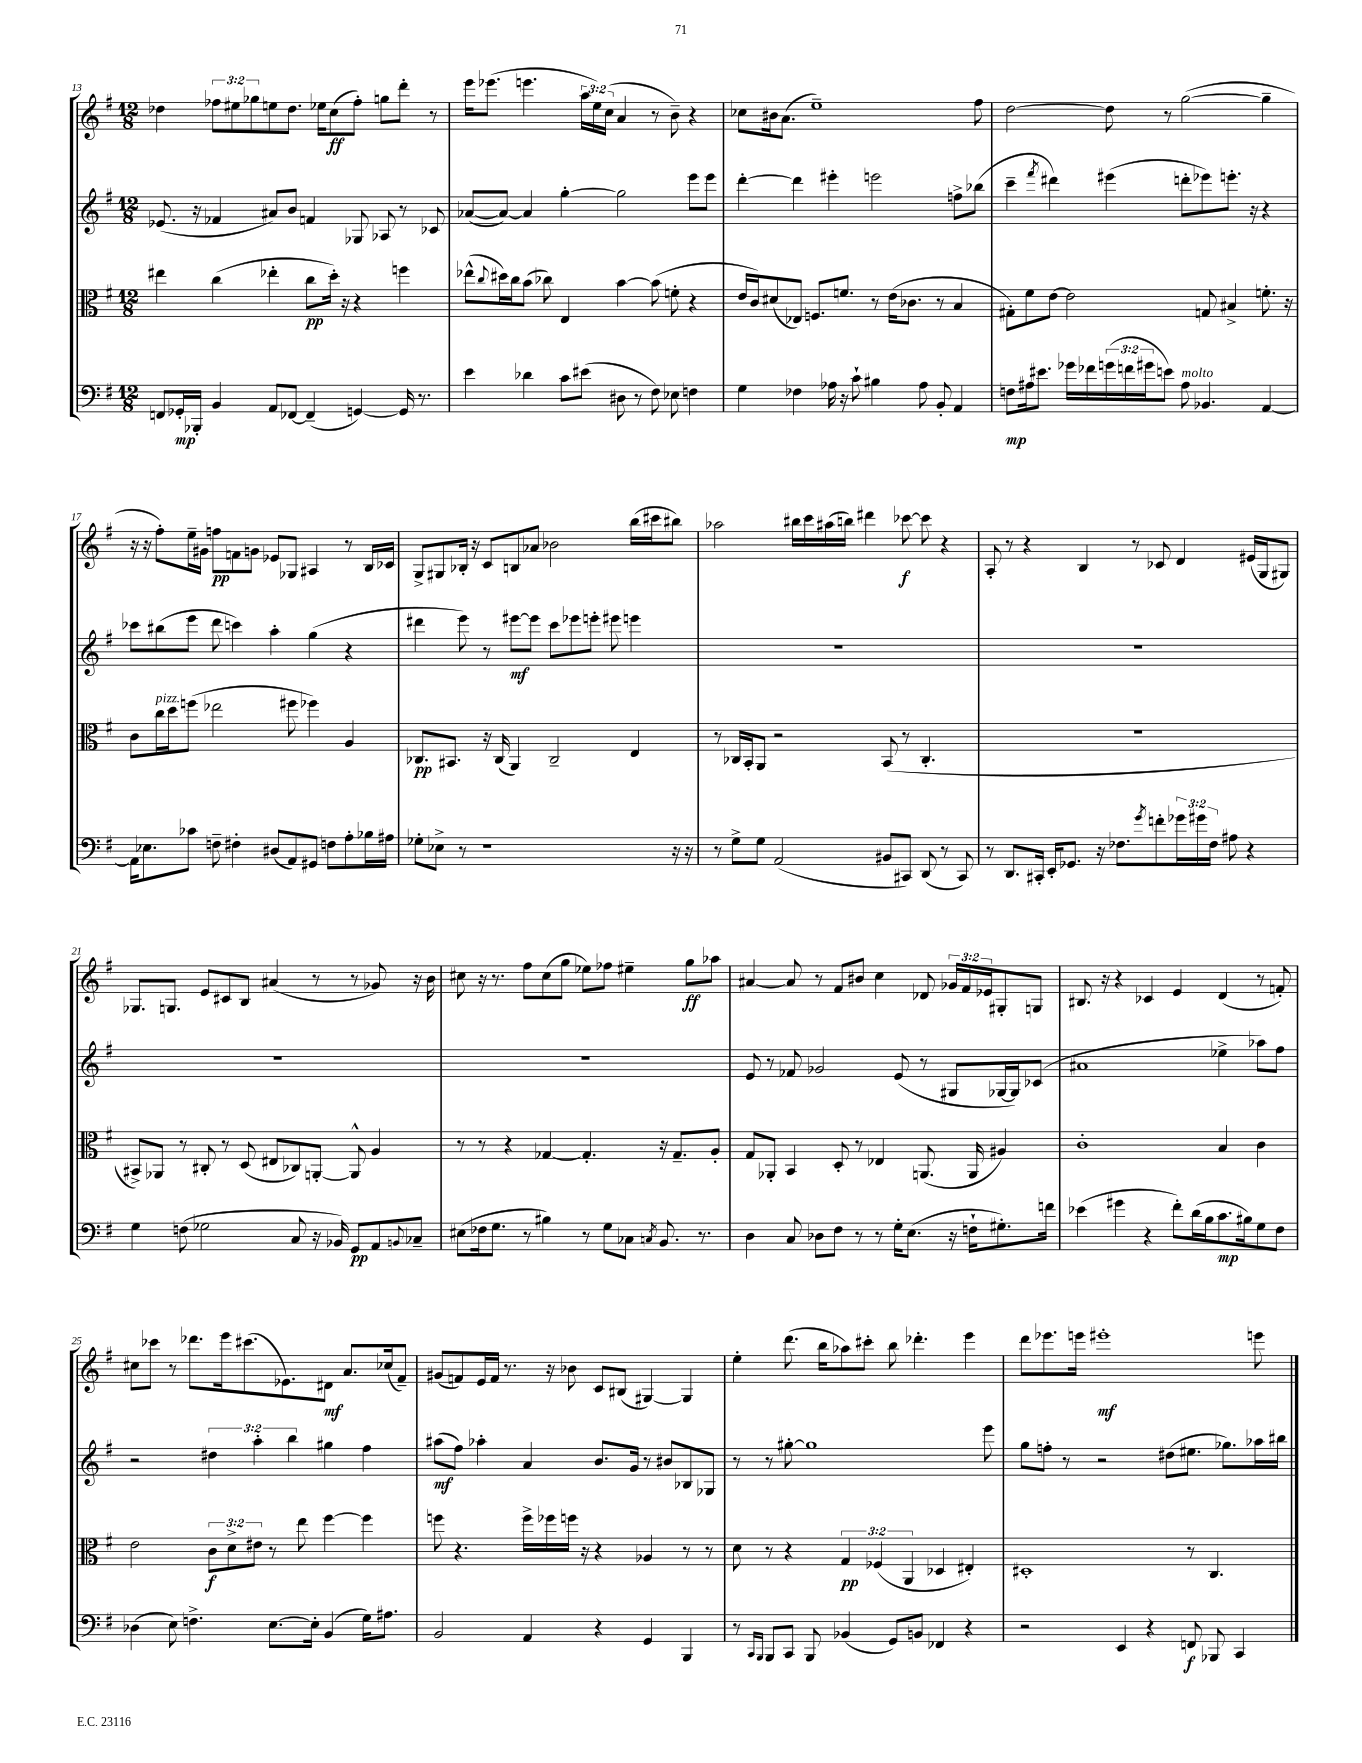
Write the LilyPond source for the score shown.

<<
\new StaffGroup <<
\new Staff = "s0" {
    \clef treble \key g \major \numericTimeSignature \time 12/8 \override Staff.TupletNumber.text = #tuplet-number::calc-fraction-text
    des''4 \tuplet 3/2 { fes''8 eis''8 ges''8 } e''8 des''8. ees''16 c''8\ff( fes''8-.) g''8 d'''8-. r8 |
    e'''16 ees'''8.( e'''4. \tuplet 3/2 { a''16 e''16) c''16( } a'4 r8 b'8--) r4 |
    ces''8 bis'16 a'8.( e''1--) fis''8 |
    d''2~ d''8 r8 g''2~( g''4-- |
    r16 r16 fis''8-.) e''16-- gis'16 f''8\pp f'8 g'8 ees'8 ges8 ais4 r8 b16 ces'16 |
    g8-> gis8 bes16-. r16 c'8 b8 aes'8 bes'2 b''16( cis'''16 bis''8) |
    aes''2 bis''16 c'''16 ais''16( b''16) dis'''4 ces'''8~\f ces'''8 r4 |
    a8-. r8 r4 b4 r8 ces'8 d'4 eis'16( g16 gis8) |
    ges8. g8. e'8 cis'8 b8 ais'4( r8 r8 ges'8) r16 b'16 |
    cis''8 r16 r8. fis''8 cis''8( g''8 ees''8) fes''8 eis''4-- g''8\ff aes''8 |
    ais'4~ ais'8 r8 fis'8 bis'8 c''4 des'8 \tuplet 3/2 { ges'16 fis'16 ees'16 } gis8-. g8 |
    bis8. r16 r4 ces'4 e'4 d'4( r8 f'8-.) |
    cis''8 ces'''8 r8 des'''8. e'''16 cis'''8.( ees'8.) dis'8\mf a'8. ces''16( fis'8--) |
    gis'8( f'8) e'16 f'16 r8. r16 bes'8 c'8 bis8( gis4~) gis4 |
    e''4-. d'''8.( b''16 aes''8) cis'''8-. b''8 des'''4.-. e'''4 |
    d'''8 ees'''8. e'''16 eis'''1-.\mf e'''8 \bar "|." |
}
\new Staff = "s1" {
    \clef treble \key g \major \numericTimeSignature \time 12/8 \override Staff.TupletNumber.text = #tuplet-number::calc-fraction-text
    ees'8.( r16 fes'4 ais'8) b'8 f'4 ges8 aes8 r8 ces'8 |
    aes'8~( aes'8~) aes'4 g''4~-. g''2 e'''8 e'''8 |
    d'''4~-. d'''4 eis'''4-. e'''2 f''8-> bes''8( |
    c'''4-- \acciaccatura { fis'''8 } dis'''4) eis'''4( d'''8-. ees'''8) e'''8.-. r16 r4 |
    ces'''8 bis''8( e'''8 d'''8 c'''4) a''4-. g''4( r4 |
    dis'''4 e'''8) r8 eis'''8~\mf eis'''8 c'''8 ees'''8 e'''8-. eis'''8 e'''4 |
    R1. |
    R1. |
    R1. |
    R1. |
    e'8 r8 fes'8 ges'2 e'8( r8 gis8 ges16~ ges16) ces'8( |
    ais'1 ees''4-> aes''8) fis''8 |
    r2 \tuplet 3/2 { dis''4 a''4-. b''4 } gis''4 fis''4 |
    ais''8\mf( fis''8) aes''4-. a'4 b'8. g'16 r8 bis'8 bes8 ges8 |
    r8 r8 gis''8~-. gis''1 e'''8 |
    g''8 f''8-. r8 r2 dis''8( eis''8. ges''8.) aes''16 bis''16 \bar "|." |
}
\new Staff = "s2" {
    \clef alto \key g \major \numericTimeSignature \time 12/8 \override Staff.TupletNumber.text = #tuplet-number::calc-fraction-text
    eis''4 c''4( ees''4-. c''8\pp d''16-.) r16 r4 f''4 |
    ees''8-^( \appoggiatura { c''8 } dis''16) c''16 b'8( ces''8) e4 b'4~ b'8( f'8-. r4 |
    e'16 c'16) dis'8( ees8) f8. f'8. r8 e'16( ces'8. r8 b4 |
    gis8-.) fis'8 e'8~ e'2 g8 bis4-> f'8.-. r16 |
    c'8 c''16^\markup { \italic "pizz." } d''16 f''8( ees''2 fis''8 fes''4) a4 |
    ces8.\pp bis,8. r16 ces16( a,4) ces2-- e4 |
    r8 ces16 b,16-. a,8 r2 b,8( r8 ces4.-. |
    R1. |
    bis,8->) aes,8 r8 cis8-. r8 d8( eis8 ces8) a,8~-. a,8-^ a4 |
    r8 r8 r4 ges4~ ges4.-. r16 ges8.-- a8-. |
    g8 aes,8-. b,4 d8-. r8 ees4 a,8.( a,16 ais4) |
    c'1-. b4 c'4 |
    e'2 \tuplet 3/2 { c'8\f d'8-> eis'8 } r8 e''8 fis''4~ fis''4 |
    f''8 r4. f''16-> fes''16 f''16 r16 r4 aes4 r8 r8 |
    d'8 r8 r4 \tuplet 3/2 { g4\pp fes4( a,4 } des4 eis4-.) |
    dis1-. r8 c4. \bar "|." |
}
\new Staff = "s3" {
    \clef bass \key g \major \numericTimeSignature \time 12/8 \override Staff.TupletNumber.text = #tuplet-number::calc-fraction-text
    f,8 ges,16-.\mp bes,,16-. b,4 a,8 fes,8~ fes,4--( g,4~) g,16 r8. |
    e'4 des'4 c'8 eis'8( dis8 r8 fis8) ees8 f4 |
    g4 fes4 aes16 r16 c'8-! bis4 aes8 b,8-. a,4 |
    f8\mp ais16 eis'8. ges'16 fes'16 \tuplet 3/2 { g'16( f'16 gis'16 } e'8) ais8^\markup { \italic "molto" } bes,4. a,4~ |
    a,16 ees8. ces'8 f8-- fis4-. dis8( a,8) gis,8 f8 a8-. bes16 ais16 |
    ges8-. ees8-> r8 r1 r16 r16 |
    r8 g8-> g8 a,2( bis,8 cis,8) d,8( r8 cis,8) |
    r8 d,8. cis,16-. e,16-. ges,8. r16 fes8. \acciaccatura { g'8 } f'8-. \tuplet 3/2 { ges'16 gis'16 fes16 } ais8 r4 |
    g4 f8( ges2 c8 r16 bes,16) g,8\pp a,8 \appoggiatura { b,8 } ces8-- |
    eis8( fes16 g8. r8 bis4) r8 g8 ces8 \acciaccatura { c8 } b,8. r8. |
    d4 c8 des8 fis8 r8 r8 g16-. e8.( r16 f16-! gis8.-.) f'16 |
    ees'4( gis'4 r4 fis'8-.) d'16( b16 c'8.\mp bis16) g8 fis8 |
    des4( e8) f4.-> e8.~ e16-. b,4( g16) ais8. |
    b,2 a,4 r4 g,4 b,,4 |
    r8 \grace { c,16 b,,16 } b,,8 c,8 b,,8 bes,4( g,8) b,8 fes,4 r4 |
    r2 e,4 r4 f,8\f bes,,8 c,4 \bar "|." |
}
>>
>>
\layout { \context { \Score currentBarNumber = #13 } }
